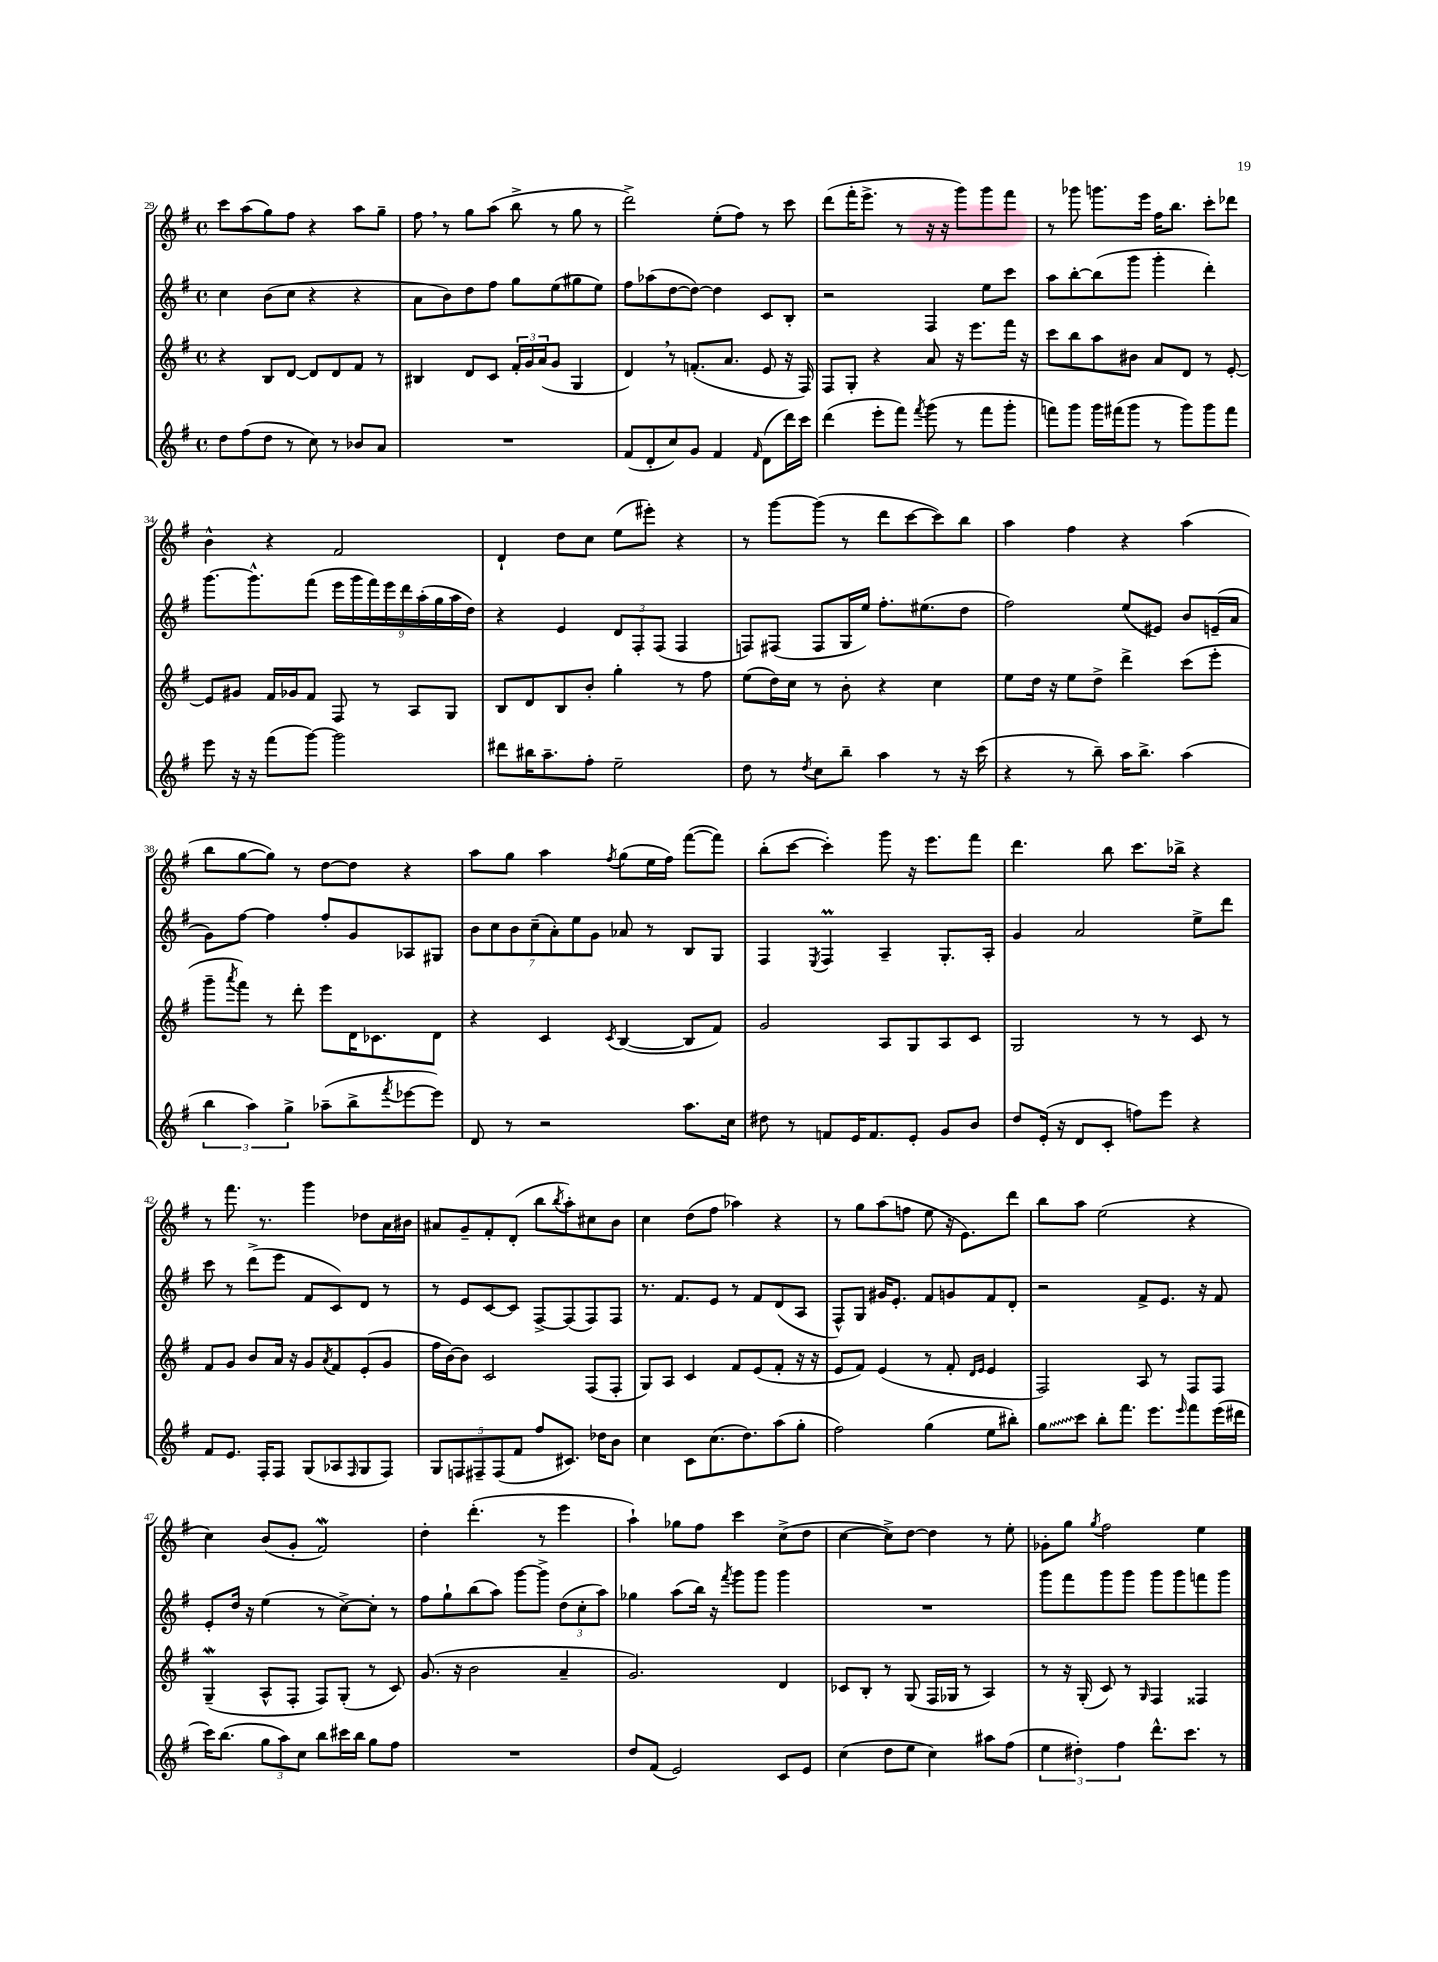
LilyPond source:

<<
\new StaffGroup <<
\new Staff = "s0" {
    \clef treble \key g \major \defaultTimeSignature \time 4/4
    c'''8 a''8( g''8) fis''8 r4 a''8 g''8-- |
    fis''8 \breathe r8 g''8 a''8( b''8-> r8 g''8 r8 |
    d'''2->) e''8-.( fis''8) r8 c'''8 |
    d'''8( fis'''16-. e'''8.-> r8 r16 r16 g'''8) g'''8 fis'''8 |
    r8 ges'''8 g'''8. e'''16 fis''16 b''8. c'''8-. des'''8 |
    b'4-^ r4 fis'2 |
    d'4-! d''8 c''8 e''8( eis'''8-.) r4 |
    r8 g'''8~ g'''8( r8 d'''8 c'''8~ c'''8) b''8 |
    a''4 fis''4 r4 a''4( |
    b''8 g''8~ g''8) r8 d''8~ d''8 r4 |
    a''8 g''8 a''4 \acciaccatura { fis''8 } g''8( e''16 fis''16) fis'''8~( fis'''8) |
    b''8-.( c'''8~ c'''4-.) g'''8 r16 e'''8. fis'''8 |
    d'''4. b''8 c'''8. bes''16-> r4 |
    r8 fis'''8. r8. g'''4 des''8 a'16 bis'16 |
    ais'8 g'8-- fis'8-. d'8-.( b''8 \acciaccatura { b''8 } a''8-.) cis''8 b'8 |
    c''4 d''8( fis''8 aes''4) r4 |
    r8 g''8 a''8( f''8 e''8 r16 e'8.) d'''8 |
    b''8 a''8 e''2( r4 |
    c''4) b'8( g'8-. fis'2\mordent) |
    d''4-. d'''4.-.( r8 e'''4 |
    a''4-!) ges''8 fis''8 c'''4 c''8->( d''8 |
    c''4~ c''8->) d''8~ d''4 r8 e''8-. |
    ges'8-. g''8 \acciaccatura { g''8 } fis''2 e''4 \bar "|." |
}
\new Staff = "s1" {
    \clef treble \key g \major \defaultTimeSignature \time 4/4
    c''4 b'8( c''8 r4 r4 |
    a'8 b'8) d''8 fis''8 g''8 e''8( gis''8 e''8) |
    fis''8 aes''8( d''8~ d''8~) d''4 c'8 b8-. |
    r2 fis4 e''8 c'''8 |
    a''8 b''8~-. b''8( g'''8 g'''4-. d'''4-.) |
    g'''8.~ g'''8.-^ fis'''8( \tuplet 9/8 { e'''16 g'''16 fis'''16) e'''16 d'''16 a''16-.( g''16 a''16 d''16) } |
    r4 e'4 \tuplet 3/2 { d'8 fis8-. fis8( } fis4 |
    f8) fis8( fis8 g16 e''16) fis''8.-. eis''8.( d''8 |
    fis''2) e''8( eis'8) b'8 e'16--( a'16 |
    g'8) fis''8~ fis''4 fis''8-. g'8 aes8 gis8 |
    \tuplet 7/4 { b'8 c''8 b'8 c''8--( a'8-.) e''8 g'8 } aes'8 r8 b8 g8 |
    fis4 \acciaccatura { e8 } fis4\prall a4-- g8.-. a16-. |
    g'4 a'2 e''8-> d'''8 |
    c'''8 r8 d'''8->( e'''8 fis'8 c'8) d'8 r8 |
    r8 e'8 c'8~ c'8 fis8~-> fis8( fis8) fis8 |
    r8. fis'8. e'8 r8 fis'8 d'8( a8 |
    fis8-^) g8 gis'16 e'8.-. fis'8 g'8 fis'8 d'8-. |
    r2 fis'8-> e'8. r16 fis'8 |
    e'8-. d''16 r16 e''4( r8 c''8~->) c''8-. r8 |
    fis''8 g''8-! b''8( a''8) g'''8~ g'''8-> \tuplet 3/2 { d''8( c''8-. a''8) } |
    ges''4 a''8( b''16) r16 \acciaccatura { fis'''8 } g'''8 g'''8 g'''4 |
    R1 |
    g'''8 fis'''8 g'''8 g'''8 g'''8 g'''8 f'''8 g'''8 \bar "|." |
}
\new Staff = "s2" {
    \clef treble \key g \major \defaultTimeSignature \time 4/4
    r4 b8 d'8~ d'8 d'8 fis'8 r8 |
    bis4 d'8 c'8 \tuplet 3/2 { fis'16-. g'16 a'16( } g'8 g4 |
    d'4) \breathe r8 f'8.-.( a'8. e'8 r16 fis16) |
    fis8 g8-. r4 a'8 r16 e'''8. fis'''16 r16 |
    c'''8 b''8 a''8 bis'8 a'8 d'8 r8 e'8~-. |
    e'8 gis'8 fis'16 ges'16 fis'8 fis8 r8 a8 g8 |
    b8 d'8 b8 b'8-. g''4-. r8 fis''8 |
    e''8( d''16) c''16 r8 b'8-. r4 c''4 |
    e''8 d''16 r16 e''8 d''8-> d'''4-> c'''8( e'''8-. |
    g'''8-- \acciaccatura { a'''8 } fis'''8) r8 d'''8-. e'''8 d'16 ces'8. d'8 |
    r4 c'4 \acciaccatura { c'8 } b4~( b8 fis'8) |
    g'2 a8 g8 a8 c'8 |
    g2 r8 r8 c'8 r8 |
    fis'8 g'8 b'8 a'16 r16 g'8 \acciaccatura { a'8 } fis'8 e'8-.( g'8 |
    fis''16 b'16~) b'8 c'2 fis8( fis8-. |
    g8) a8 c'4 fis'8 e'8( fis'8-. r16 r16 |
    e'8 fis'8) e'4( r8 fis'8-. \grace { d'16 e'16 } e'4 |
    fis2) a8 r8 fis8 fis8 |
    g4--\mordent( a8-^ fis8-. fis8) g8-.( r8 c'8) |
    g'8.( r16 b'2 a'4-- |
    g'2.) d'4 |
    ces'8 b8-. r8 g8( fis16 ges16 r8 a4) |
    r8 r16 g16-.( c'8) r8 \grace { g16 } fis4 fisis4 \bar "|." |
}
\new Staff = "s3" {
    \clef treble \key g \major \defaultTimeSignature \time 4/4
    d''8 fis''8( d''8 r8 c''8) r8 bes'8 a'8 |
    R1 |
    fis'8( d'8-. c''8) g'8 fis'4 \grace { fis'16 } d'8( d'''16) c'''16 |
    d'''4( e'''8-. fis'''8) \acciaccatura { fis'''8 } g'''8( r8 fis'''8 g'''8-. |
    f'''8) g'''8 g'''16 fis'''16( g'''8 r8 g'''8) g'''8 fis'''8 |
    e'''8 r16 r16 fis'''8( g'''8~) g'''2 |
    dis'''8 bis''16 a''8.-- fis''8-. e''2-- |
    d''8 r8 \acciaccatura { d''8 } c''8 b''8-- a''4 r8 r16 c'''16( |
    r4 r8 b''8--) a''16 b''8.-> a''4( |
    \tuplet 3/2 { b''4 a''4) g''4-> } aes''8--( b''8-> \acciaccatura { fis'''8 } ees'''8~ ees'''8) |
    d'8 r8 r2 a''8. c''16 |
    dis''8 r8 f'8 e'16 f'8. e'8-. g'8 b'8 |
    d''8 e'16-.( r16 d'8 c'8-. f''8) e'''8 r4 |
    fis'8 e'8. fis16-. fis8 g8( aes8 \grace { fis16 } g8 fis8) |
    \tuplet 5/4 { g8 f8 fis8-- fis8( fis'8 } fis''8 cis'8.) des''16 b'8 |
    c''4 c'8 c''8.( d''8.) a''8( g''8-. |
    fis''2) g''4( e''8 bis''8-.) |
    \once \override Glissando.style = #'zigzag g''8\glissando c'''8 b''8-. fis'''8. e'''8. \grace { e'''16 } fis'''8 e'''16( dis'''16 |
    c'''16) b''8.( \tuplet 3/2 { g''8 a''8) c''8 } b''8 cis'''16 b''16 g''8 fis''8 |
    R1 |
    d''8 fis'8( e'2) c'8 e'8 |
    c''4( d''8 e''8 c''4) ais''8 fis''8( |
    \tuplet 3/2 { e''4 dis''4-.) fis''4 } d'''8.-^ c'''8. r8 \bar "|." |
}
>>
>>
\layout { \context { \Score currentBarNumber = #29 } }
